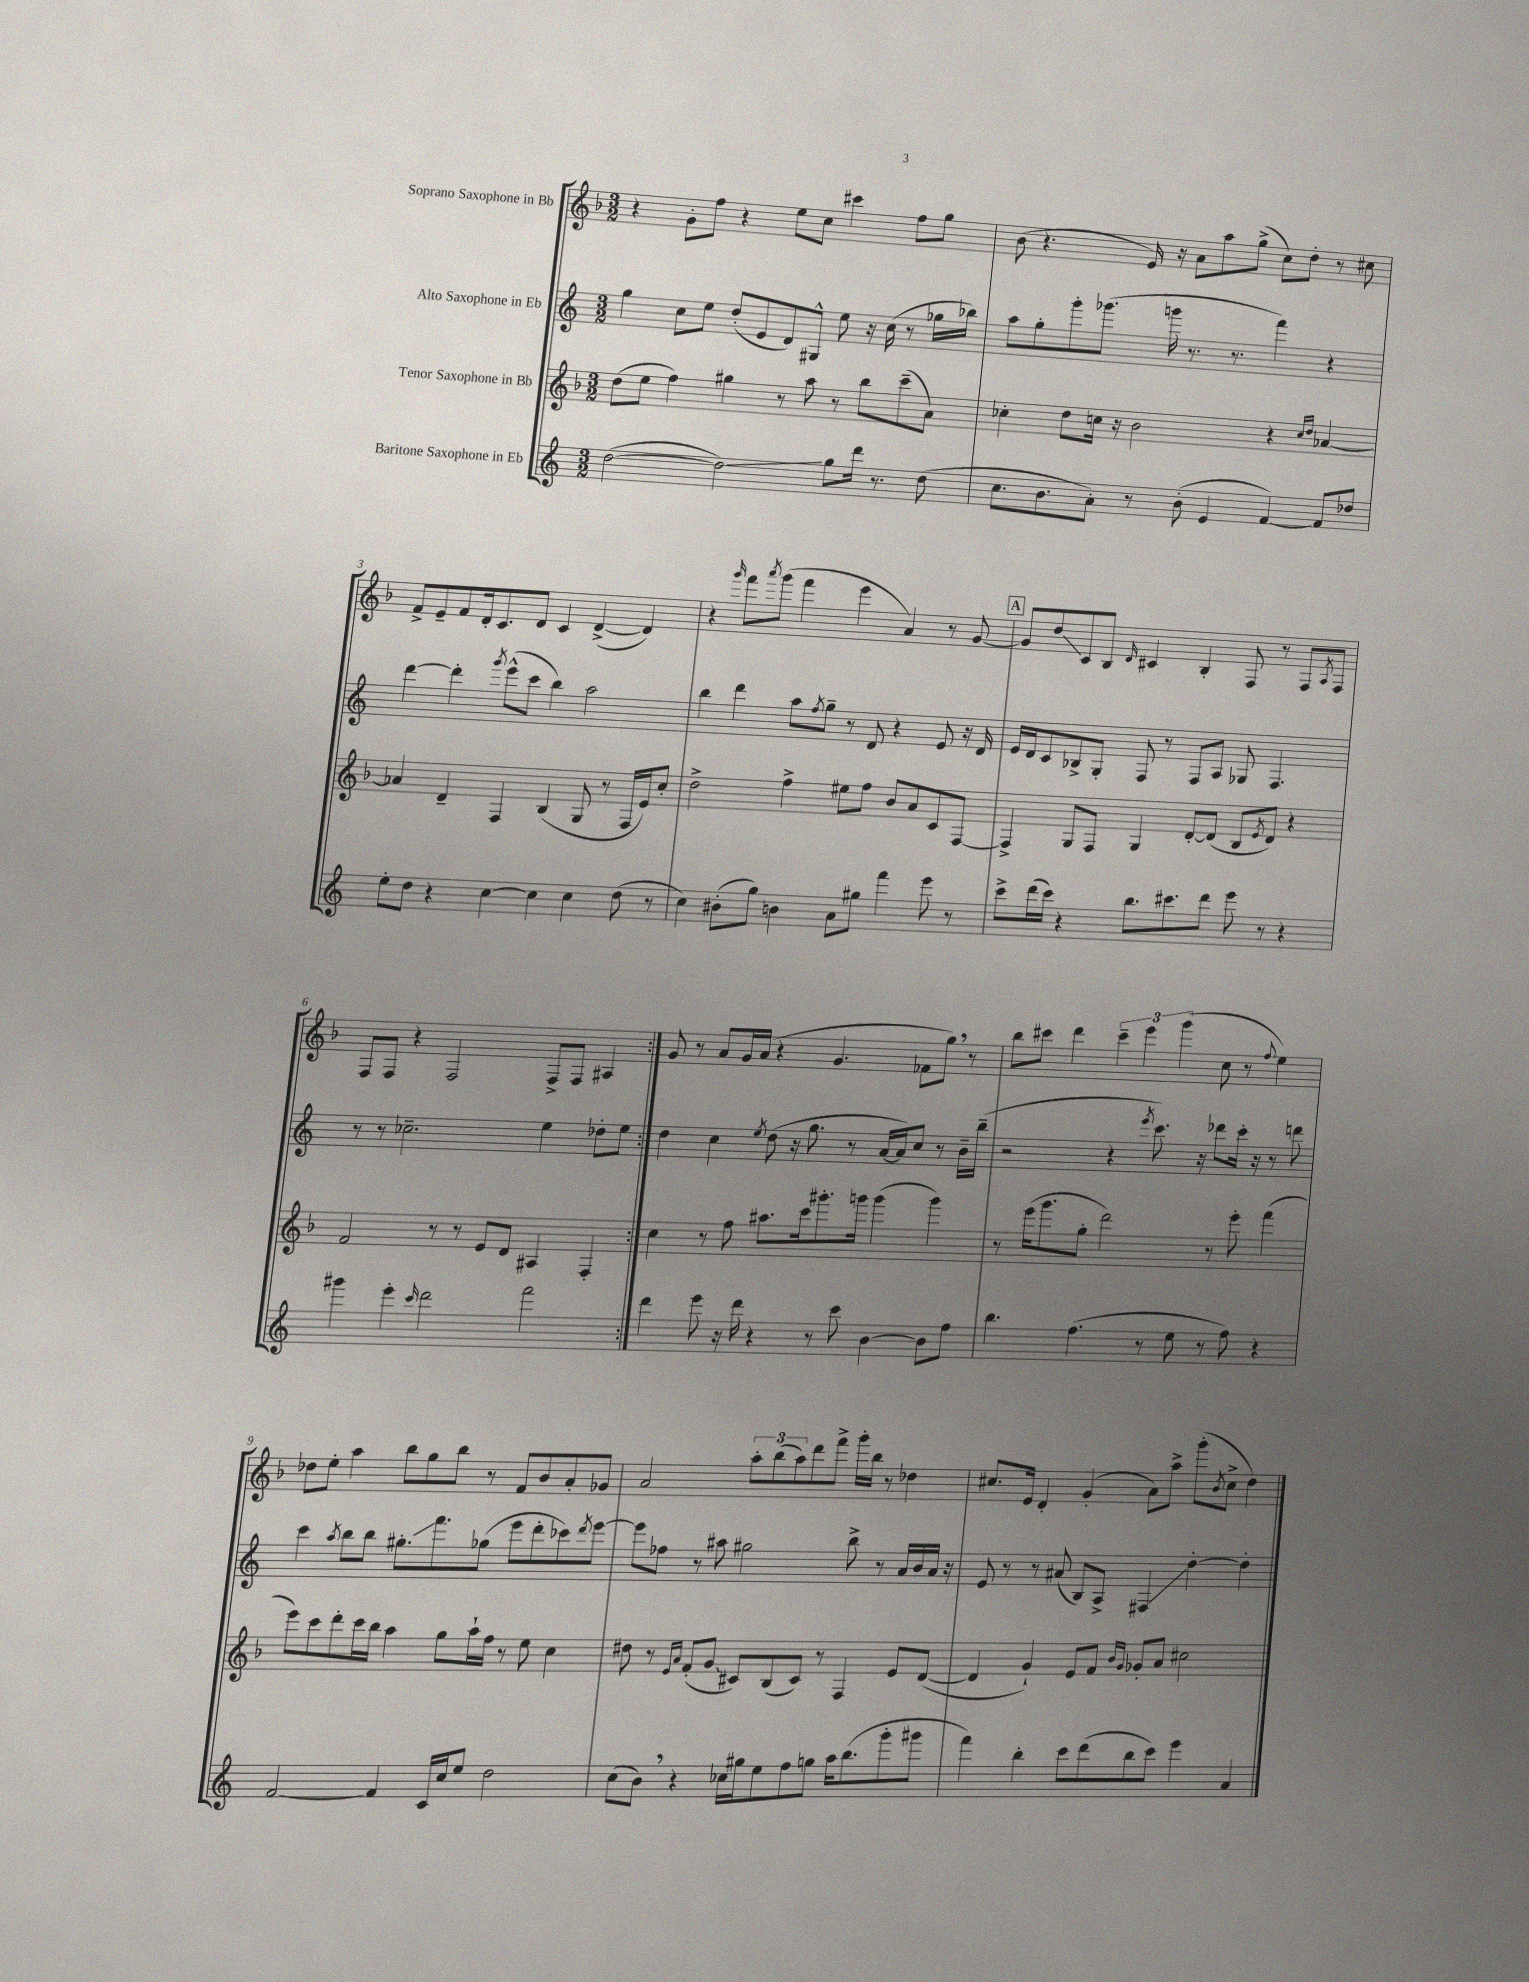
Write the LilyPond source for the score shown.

<<
\new StaffGroup <<
\new Staff = "s0" \with { instrumentName = "Soprano Saxophone in Bb" } {
    \clef treble \key f \major \numericTimeSignature \time 3/2
    \repeat volta 2 { r4 g'8-. f''8 r4 e''8 c''8 cis'''4 f''8 g''8 |
    bes'8( r4. e'16) r16 a'8 a''8 g''8->( c''8) d''8-. r8 cis''8 |
    f'8-> e'8-- f'8 d'16-. c'8. d'8 c'4 d'4~->( d'4) |
    r4 \grace { g'''16 } f'''8 \acciaccatura { a'''8 } g'''8( f'''4 e'''4 a'4) r8 g'8~ |
    \mark \markup { \box "A" } g'8 d''8\glissando c'8 bes8 \grace { d'16 } cis'4 bes4-. f8 r8 f8 \acciaccatura { a8 } f8 |
    f8 f8 r4 f2 f8-> f8 ais4 | }
    g'8 r8 a'8 g'16 a'16( r4 g'4. fes'8 g''8) \breathe r8 |
    bes''8 cis'''8 d'''4 \tuplet 3/2 { cis'''4-- e'''4 g'''4( } c''8 r8 \appoggiatura { f''8 } e''4) |
    des''8 e''8-. a''4 bes''8 g''8 bes''8 r8 f'8 bes'8 a'8-. ges'8 |
    a'2 \tuplet 3/2 { a''8-. bes''8( a''8) } d'''8 f'''8-> g'''16-. bes''16 r8 des''4 |
    cis''8. e'16 d'4-. g'4-.( a'8) a''8-> g'''8-.( \acciaccatura { bes'8 } cis''8-> d''4) \bar "|." |
}
\new Staff = "s1" \with { instrumentName = "Alto Saxophone in Eb" } {
    \clef treble \key c \major \numericTimeSignature \time 3/2
    \repeat volta 2 { g''4 c''8 e''8 d''8-.( e'8 d'8) gis8-^ e''8 r16 c''16( r8 ges''16 bes''16) |
    a''8 g''8-. g'''8-. ges'''8.( g'''16 r8. r8. f'''4) r4 |
    d'''4~ d'''4-. \acciaccatura { g'''8 } e'''8-^( c'''8 b''4) a''2 |
    b''4 d'''4 a''8 \acciaccatura { f''8 } g''8-- r8 d'8 r4 e'8 r16 d'16 |
    \mark \markup { \box "A" } e'16 d'16 c'8 bes8-> g8-. f8 r8 f8 a8 ges8 f4. |
    r8 r8 ces''2.-- e''4 des''8-. e''8 | }
    d''4 c''4 \acciaccatura { e''8 } d''8( r16 g''8. r8 a'16~ a'16) c''8 r8 b'16-- b''16--( |
    r2 r4 \acciaccatura { e'''8 } c'''8.) r16 des'''8 c'''16-. r16 r8 d'''8 |
    c'''4 \acciaccatura { a''8 } b''8 b''8 gis''8.-.\glissando f'''8. ges''8( e'''8 d'''8-. ces'''8) \acciaccatura { d'''8 } e'''8~ |
    e'''8 fes''8 r8 ais''8 gis''2 b''8-> r8 a'16 b'16 a'16 r16 |
    e'8 r8 r8 ais'8( b8) a8-> fis4\glissando d''4~-. d''4-. \bar "|." |
}
\new Staff = "s2" \with { instrumentName = "Tenor Saxophone in Bb" } {
    \clef treble \key f \major \numericTimeSignature \time 3/2
    \repeat volta 2 { d''8( e''8 f''4) gis''4 r8 a''8 r8 bes''8 c'''8--( a'8) |
    ces''4-. d''8 c''16 r16 bes'2 r4 \grace { c''16 d''16 } aes'4~ |
    aes'4 d'4-- f4 bes4( g8 r8 f16 e'16) c''8-. |
    d''2-> f''4-> eis''8 f''8 bes'8 a'8 c'8 f8~ |
    \mark \markup { \box "A" } f4-> g8 f8 g4 d'8~-. d'8( bes8 \acciaccatura { e'8 } d'8) r4 |
    f'2 r8 r8 e'8 d'8 ais4 f4-. | }
    c''4 r8 f''8 ais''8. c'''16 gis'''8.-. g'''16 g'''4( g'''4) |
    r8 e'''16( g'''8. g''8-. d'''2) r8 e'''8-. f'''4( |
    e'''8) c'''8 d'''8-. c'''16 bes''16 a''4 g''8 a''16-! f''16 r8 e''8 c''4 |
    dis''8 r8 \grace { e'16 a'16 } f'8-.( \once \override Glissando.style = #'zigzag g'8\glissando cis'8) bes8( cis'8) r8 f4 e'8 d'8~( |
    d'4 g'4-!) e'8 f'8 \grace { bes'16 g'16 } ges'8-. a'8 cis''2 \bar "|." |
}
\new Staff = "s3" \with { instrumentName = "Baritone Saxophone in Eb" } {
    \clef treble \key c \major \numericTimeSignature \time 3/2
    \repeat volta 2 { d''2~( d''2\glissando) g''8 d'''16 r8. d''8( |
    c''8. b'8. a'8-.) r8 b'8-.( e'4 f'4~) f'8 des''8 |
    e''8-. d''8 r4 c''4~ c''4 c''4 d''8( r8 |
    c''4) bis'8-.( g''8) b'4 a'8 gis''8 f'''4 e'''8 r8 |
    \mark \markup { \box "A" } c'''8-> d'''16( c'''16) r4 b''8. cis'''8. d'''8 e'''8 r8 r4 |
    gis'''4 e'''4-. \grace { c'''16 } d'''2 f'''2 | }
    d'''4 e'''8 r16 d'''16 r4 r8 c'''8 b'4~ b'8 f''8 |
    b''4. f''4.( r8 e''8 r8 f''8) r4 |
    f'2~ f'4 c'16 c''16 e''8 d''2 |
    c''8( b'8) \breathe r4 ces''16 gis''16 e''8 f''8 g''8 a''16 b''8.( g'''8-. gis'''8 |
    f'''4) b''4-. c'''8 d'''8( b''8 c'''8) e'''4 a'4 \bar "|." |
}
>>
>>
